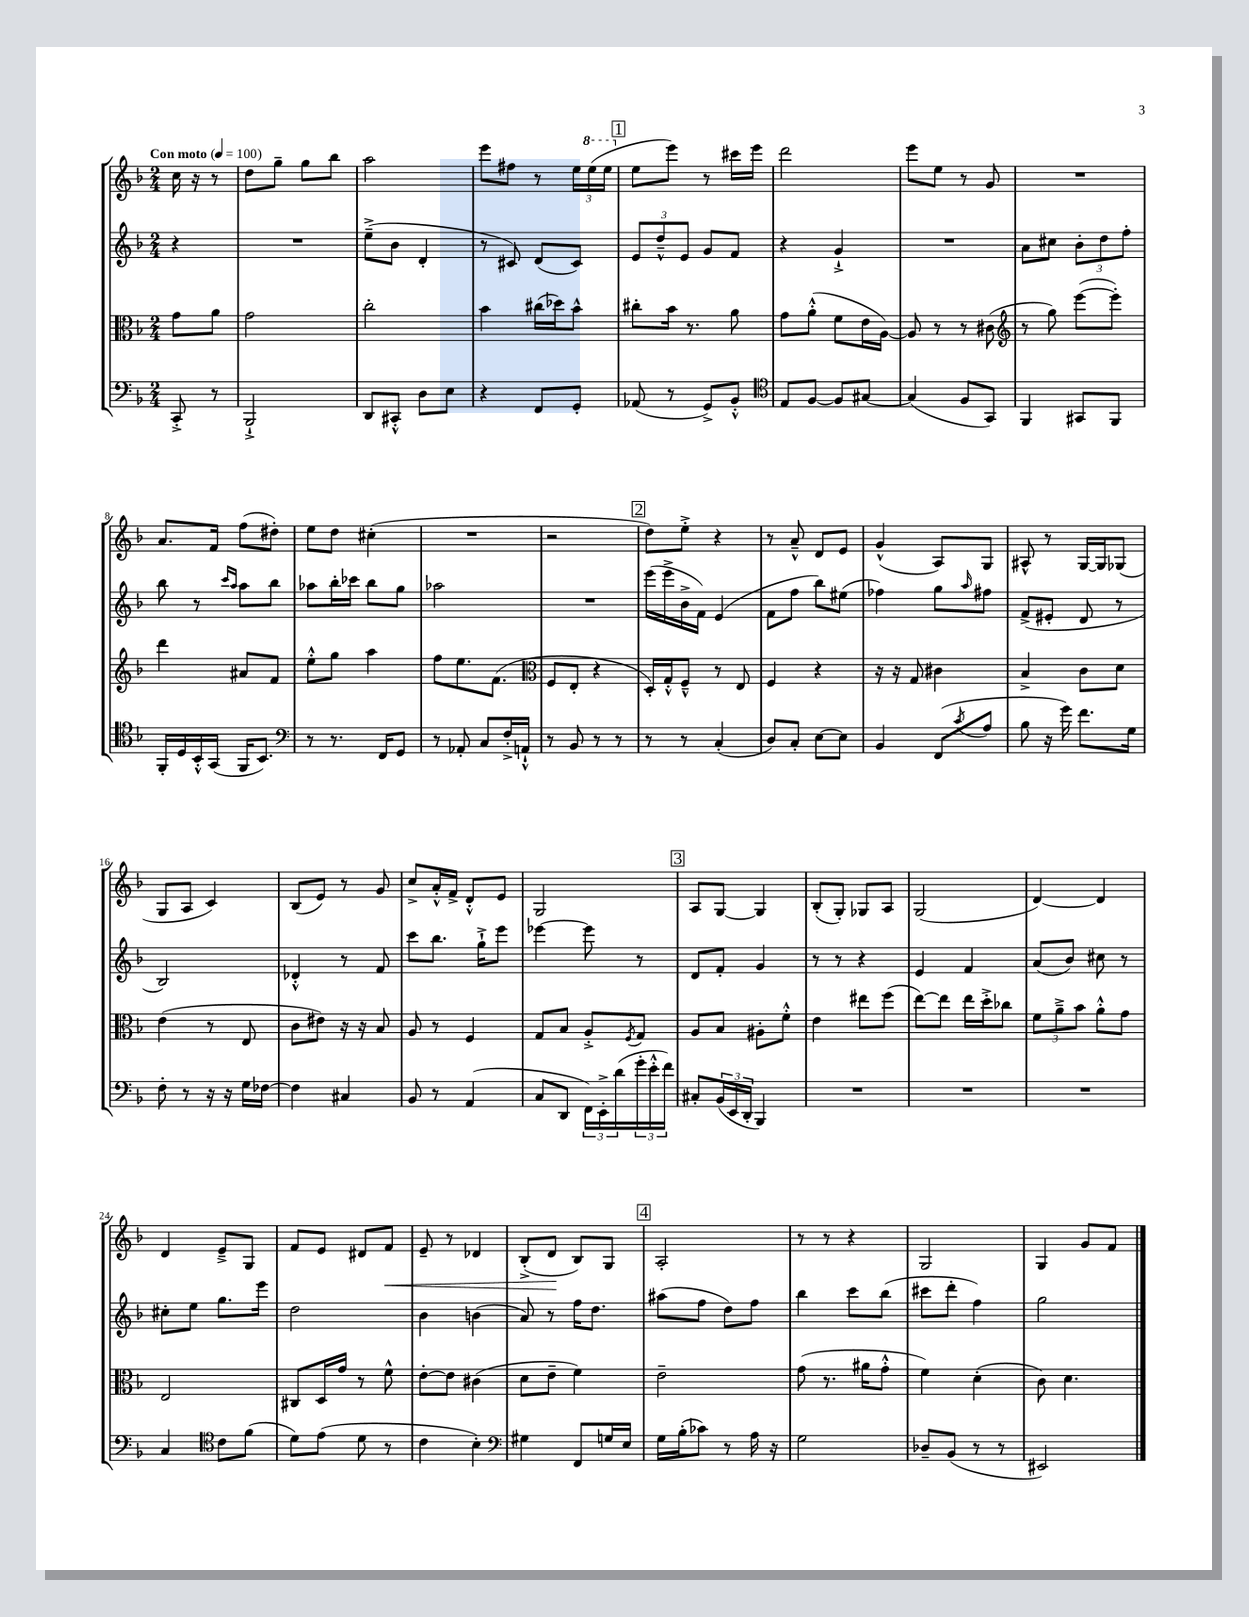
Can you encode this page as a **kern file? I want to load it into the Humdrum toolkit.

**kern	**kern	**kern	**kern
*staff4	*staff3	*staff2	*staff1
*clefF4	*clefC3	*clefG2	*clefG2
*k[b-]	*k[b-]	*k[b-]	*k[b-]
*M2/4	*M2/4	*M2/4	*M2/4
*MM100	*MM100	*MM100	*MM100
8CC'^	8g	4r	16cc
.	.	.	16r
8r	8a	.	8r
=	=	=	=
2BBB-`^	2g	2r	8dd
.	.	.	8gg~
.	.	.	8gg
.	.	.	8bb-
=	=	=	=
8DD	2cc'	(8ee~^	2aa
8CC#'^^	.	8b-	.
8D	.	4d'	.
8E	.	.	.
=	=	=	=
4r	4b-	8r	8eee
.	.	8c#)	8ff#
8FF	(16cc#	(8d	8r
.	16dd-)	.	.
8GG'	8b-^^	8c#)	24ee
.	.	.	(24eee
.	.	.	24eee
=	=	=	=
(8AA-	8cc#'	12e	8ee
.	.	12dd~^^	.
8r	16b-	.	8eee)
.	.	12e	.
.	8.r	.	.
8GG^)	.	8g	8r
8BB-'^^	8a	8f	16ccc#
.	.	.	16eee
=	=	=	=
*clefC4	*	*	*
8E	8g	4r	2ddd
[8F	(8a'^^	.	.
8F]	8f	4g`^	.
[8G#	16e	.	.
.	[16A)	.	.
=	=	=	=
(4G#]	8A]	2r	8eee
.	8r	.	8ee
8F	8r	.	8r
8GG)	(8c#	.	8g
=	=	=	=
*	*clefG2	*	*
4FF	8r	8a	2r
.	8gg)	8cc#	.
8GG#	([8eee	12b-'	.
.	.	12dd	.
8FF	8eee'])	.	.
.	.	12ff'	.
=	=	=	=
16FF'	4ddd	8bb-	8.a
16D	.	.	.
16BB-'^^	.	8r	.
(16GG	.	.	16f
.	.	16qqccc	.
.	.	16qqaa	.
16FF	8a#	8aa	(8ff
8.BB-)	.	.	.
.	8f	8bb-	8dd#')
=	=	=	=
*clefF4	*	*	*
8r	8ee'^^	8aa-	8ee
8.r	8gg	16bb-'	8dd
.	.	16ccc-	.
.	4aa	8bb-	(4cc#'
16FF	.	.	.
8GG	.	8gg	.
=	=	=	=
8r	8ff	2aa-	2r
8AA-'	8.ee	.	.
8C	.	.	.
.	(8.f	.	.
16F'^	.	.	.
16AA`^^	.	.	.
=	=	=	=
*	*clefC3	*	*
8r	8F	2r	2r
8BB-	8E'	.	.
8r	4r	.	.
8r	.	.	.
=	=	=	=
8r	16D')	(16eee	8dd)
.	16G'^^	16eee^	.
8r	8F~^^	16b-^	8ee'^
.	.	16f)	.
(4C'	8r	(4e	4r
.	8E	.	.
=	=	=	=
8D)	4F	8f	8r
8C'	.	8ff	8a~^^
[8E	4r	8bb-)	8d
8E]	.	(8ee#	8e
=	=	=	=
4BB-	16r	4ff-)	(4g^^
.	16r	.	.
.	8G	.	.
(8FF	4c#	8gg	8A)
8qc	.	16qqaa	.
8A	.	8ff#	8G
=	=	=	=
8B-	4B-^	(8f^	8A#^^
16r	.	8e#'	8r
16g)	.	.	.
8.f	8c	8d	[16G
.	.	.	16G]
.	8d	8r	(8G-
16G	.	.	.
=	=	=	=
8F'	(4e	2B-)	8G
8r	.	.	8A
16r	8r	.	4c)
16r	.	.	.
16G	8E	.	.
[16F-	.	.	.
=	=	=	=
4F-]	8c	4d-'^^	(8B-
.	8e#)	.	8e)
4C#	16r	8r	8r
.	16r	.	.
.	8B-	8f	8g
=	=	=	=
8BB-	8A	8ccc	8cc^
8r	8r	8.bb-	16a'^^
.	.	.	16f^
(4AA	4F	.	8d'^^
.	.	16gg`^	.
.	.	8eee	8e
=	=	=	=
8C	8G	[4eee-	2G
8DD	8B-	.	.
24FF)	8A'^	8eee-]	.
24EE'^	.	.	.
(24d	.	.	.
.	8qF	.	.
24g'	8G	8r	.
24e'^^	.	.	.
24f)	.	.	.
=	=	=	=
8C#'	8A	8d	8A
(24BB-	8B-	8f'	[8G
24EE	.	.	.
24DD'	.	.	.
4BBB-)	8A#'	4g	4G]
.	8f'^^	.	.
=	=	=	=
2r	4e	8r	(8B-'
.	.	8r	8G')
.	8ee#	4r	8G-
.	(8ff	.	8A
=	=	=	=
2r	[8ee)	4e	(2G
.	8ee]	.	.
.	16ee	4f	.
.	16dd'^	.	.
.	8cc-	.	.
=	=	=	=
2r	12f	(8a	[4d)
.	12a~^	.	.
.	.	8b-)	.
.	12b-	.	.
.	8a'^^	8cc#	4d]
.	8g	8r	.
=	=	=	=
4C	2E	8cc#'	4d
.	.	8ee	.
*clefC4	*	*	*
8c	.	8.gg	8e~^
(8f	.	.	8G
.	.	16eee	.
=	=	=	=
8d)	8C#	2dd	8f
(8e	16D	.	8e
.	16g	.	.
8d	8r	.	8d#
8r	8f^^	.	8f
=	=	=	=
4c	[8e'	4b-	8e~
.	8e]	.	8r
4B-')	(4c#	(4b	4d-
=	=	=	=
*clefF4	*	*	*
4G#	8d	8a)	(8B-'^
.	8e~	8r	8d
8FF	4f)	16ff	8B-)
.	.	8.dd	.
16G	.	.	8G
16E	.	.	.
=	=	=	=
16G	2e~	(8aa#	2A'
(16B-'	.	.	.
8c-)	.	8ff	.
8r	.	8dd)	.
16A	.	8ff	.
16r	.	.	.
=	=	=	=
2G	(8g	4bb-	8r
.	8.r	.	8r
.	.	8ccc	4r
.	16a#	.	.
.	8g'^^	(8bb-	.
=	=	=	=
8D-~	4f)	8ccc#	2G
(8BB-	.	8ddd'	.
8r	(4d'	4ff)	.
8r	.	.	.
=	=	=	=
2EE#)	8c)	2gg	4G
.	4.d	.	.
.	.	.	8g
.	.	.	8f
==	==	==	==
*-	*-	*-	*-
